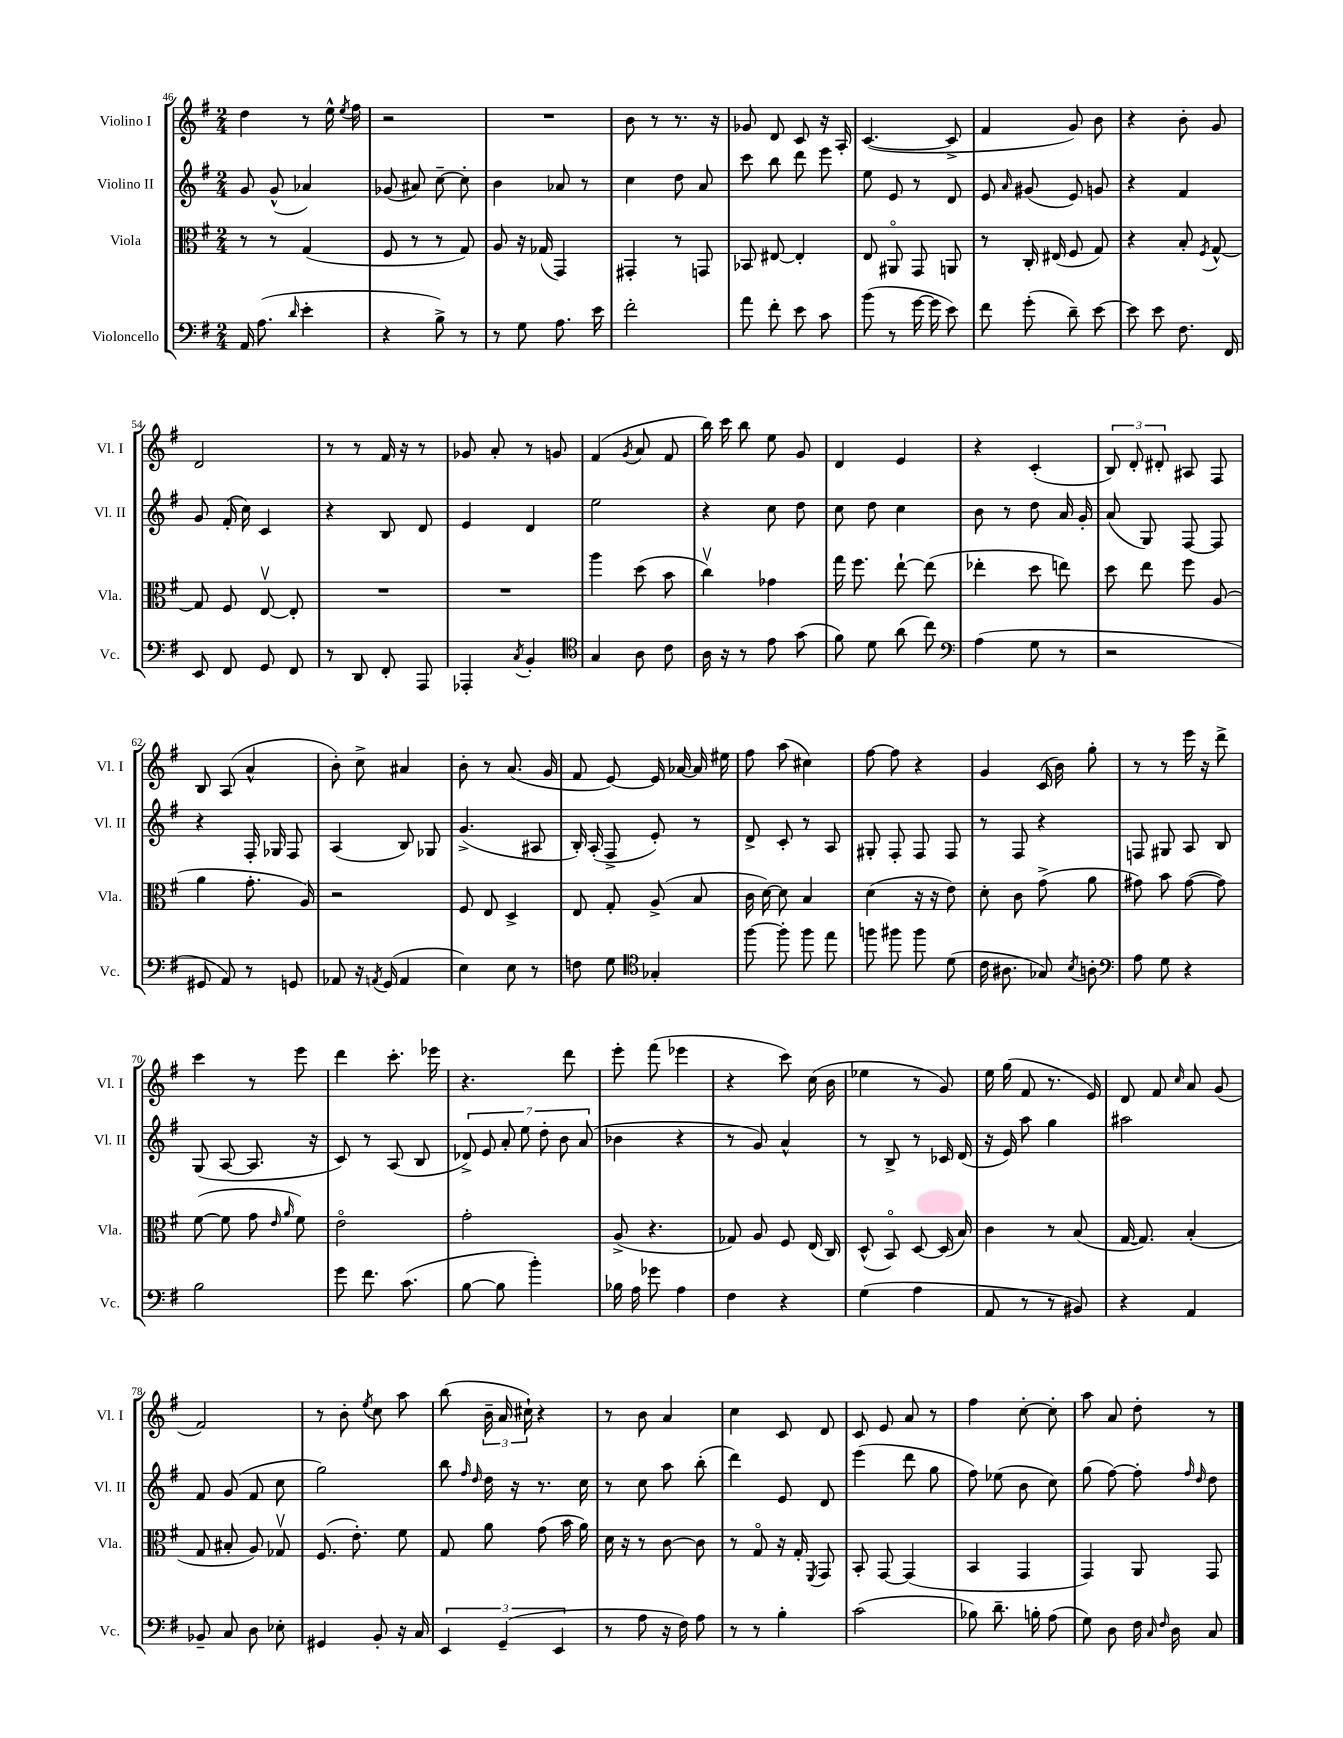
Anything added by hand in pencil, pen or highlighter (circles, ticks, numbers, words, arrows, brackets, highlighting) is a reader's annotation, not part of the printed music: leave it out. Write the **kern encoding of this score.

**kern	**kern	**kern	**kern
*part4	*part3	*part2	*part1
*staff4	*staff3	*staff2	*staff1
*I"Violoncello	*I"Viola	*I"Violino II	*I"Violino I
*I'Vc.	*I'Vla.	*I'Vl. II	*I'Vl. I
*clefF4	*clefC3	*clefG2	*clefG2
*k[f#]	*k[f#]	*k[f#]	*k[f#]
*M2/4	*M2/4	*M2/4	*M2/4
=46	=46	=46	=46
16AA/	8r	8g/	4dd\
(8.A\	.	.	.
.	8r	(8g^^/	.
16qqd/	.	.	.
4e'\	(4G/	4a-X/)	8r
.	.	.	16ee^^\
.	.	.	8qee/
.	.	.	16ff#\
=47	=47	=47	=47
4r	8F#/	(8g-X/	2r
.	8r	8a#X/)	.
8B^\)	8r	[8cc~\	.
8r	8G/)	8cc'\]	.
=48	=48	=48	=48
8r	8A/	4b\	2r
8G\	16r	.	.
.	(16G-X/	.	.
8.A\	4GG/)	8a-X/	.
.	.	8r	.
16e\	.	.	.
=49	=49	=49	=49
2f#'\	4GG#X'/	4cc\	8b\
.	.	.	8r
.	8r	8dd\	8.r
.	8GGn/	8a/	.
.	.	.	16r
=50	=50	=50	=50
8a\	8BB-X/	8ccc\	8g-X/
8f#'\	[8E#X/	8bb\	8d/
8e\	4E#'/]	8ddd\	8c/
8c\	.	8eee\	16r
.	.	.	16A'/
=51	=51	=51	=51
(8b\	8E/	8ee\	([4.c/
8r	8AA#X/	8e/	.
[16g\	8GG/	8r	.
16g\]	.	.	.
8e\)	8AAn/	8d/	8c^/]
=52	=52	=52	=52
8f#\	8r	8e/	4f#/
.	.	16qqa/	.
(8g'\	16C'/	(8g#X/	.
.	(16E#X/	.	.
8d~\)	8F#/	8e/)	8g/)
[8e\	8G/)	8gn/	8b\
=53	=53	=53	=53
8e\]	4r	4r	4r
8e\	.	.	.
8.F#\	8B'/	4f#/	8b'\
.	8qF#/	.	.
.	[8G^^/	.	8g/
16FF#/	.	.	.
!!LO:LB:g=z
=54	=54	=54	=54
8EE/	8G/]	8g/	2d/
8FF#/	8F#/	(16f#'/	.
.	.	16cc\)	.
8GG/	[8Ev/	4c/	.
8FF#/	8E'/]	.	.
=55	=55	=55	=55
8r	2r	4r	8r
8DD/	.	.	8r
8FF#'/	.	8B/	16f#/
.	.	.	16r
8AAA/	.	8d/	8r
=56	=56	=56	=56
4AAA-X'/	2r	4e/	8g-X/
.	.	.	8a'/
8qC/	.	.	.
4BB'/	.	4d/	8r
.	.	.	8gn/
=57	=57	=57	=57
*clefC4	*	*	*
4G/	4aa\	2ee\	(4f#/
.	.	.	8qg/
8A\	(8dd\	.	8a/
8c\	8b\	.	8f#/
=58	=58	=58	=58
16A\	4ccv\)	4r	16bb\)
16r	.	.	16ccc\
8r	.	.	8bb\
8e\	4g-X\	8cc\	8ee\
(8g\	.	8dd\	8g/
=59	=59	=59	=59
8f#\)	16gg\	8cc\	4d/
.	8.ff#\	.	.
8d\	.	8dd\	.
(8a\	[8ee`\	4cc\	4e/
8cc\)	(8ee\]	.	.
=60	=60	=60	=60
*clefF4	*	*	*
(4A\	4ee-X'\	8b\	4r
.	.	8r	.
8G\	8dd\	8dd\	(4c'/
8r	8een\)	16a/	.
.	.	16g'/	.
=61	=61	=61	=61
2r	8dd\	(8a/	12B/)
.	.	.	12d'/
.	8ee\	8G/)	.
.	.	.	12d#X'/
.	8ff#\	[8F#/	8A#X/
.	(8A/	8F#/]	8F#/
!!LO:LB:g=z
=62	=62	=62	=62
8GG#X/	4a\	4r	8B/
8AA/)	.	.	(8A/
8r	8.g'\	16F#'/	4a^^/
.	.	16G-X/	.
8GGn/	.	8F#/	.
.	16A/)	.	.
=63	=63	=63	=63
8AA-X/	2r	(4A/	8b'\)
16r	.	.	8cc^\
8qAAn/	.	.	.
(16GG/	.	.	.
4AA/	.	8B/)	4a#X/
.	.	8G-X/	.
=64	=64	=64	=64
4E\)	8F#/	(4.g^/	8b'\
.	8E/	.	8r
8E\	4D^/	.	(8.a/
8r	.	8A#X/	.
.	.	.	16g/
=65	=65	=65	=65
8Fn\	8E/	16B'/)	8f#/
.	.	(16A'/	.
8G\	8G'/	8F#^/	[8e/)
*clefC4	*	*	*
4G-X'/	(8A^/	8e'/)	16e/]
.	.	.	[16a-X/
.	8B/	8r	16a-/]
.	.	.	16ee#X\
=66	=66	=66	=66
[8ff#\	16c\	8d^/	8ff#\
.	[16d\)	.	.
8ff#'\]	8d\]	8c'/	(8aa\
8ff#\	4B/	8r	4cc#X\)
8ee\	.	8A/	.
=67	=67	=67	=67
8ffn\	(4d\	8G#X'/	[8ff#\
8ff#X\	.	8F#'/	8ff#\]
8ff#\	16r	8F#/	4r
.	16r	.	.
(8d\	8e\)	8F#/	.
=68	=68	=68	=68
16c\	8d'\	8r	4g/
8.A#X\	.	.	.
.	8c\	8F#/	.
8G-X/)	(8g^\	4r	(16c/
.	.	.	16b\)
8qB/	.	.	.
8An'\	8a\	.	8gg'\
=69	=69	=69	=69
*clefF4	*	*	*
8A\	8g#X\)	8Fn/	8r
8G\	8b\	8G#X/	8r
4r	([8g#\	8A/	16eee\
.	.	.	16r
.	8g#\])	8B/	8ddd^\
!!LO:LB:g=z
=70	=70	=70	=70
2B\	([8f#\	(8G/	4ccc\
.	8f#\]	[8A/	.
.	8g\	8.A/]	8r
.	16qqe/	.	.
.	16qqa/	.	.
.	8f#\)	.	8eee\
.	.	16r	.
=71	=71	=71	=71
8g\	2e\	8c/)	4ddd\
8.f#\	.	8r	.
.	.	(8A/	8.ccc'\
(8.c\	.	.	.
.	.	8B/	.
.	.	.	16eee-X\
=72	=72	=72	=72
[8B\	2g'\	14d-X^/)	4.r
.	.	14e/	.
8B\]	.	.	.
.	.	14a'/	.
.	.	14ee\	.
4b'\)	.	.	.
.	.	14dd'\	.
.	.	14b\	.
.	.	.	8ddd\
.	.	(14a/	.
=73	=73	=73	=73
16B-X\	(8A^/	4b-X\	8eee'\
16A\	.	.	.
8g-X\	4.r	.	(8fff#\
4A\	.	4r	4eee-X\
=74	=74	=74	=74
4F#\	8G-X/)	8r	4r
.	8A/	8g/)	.
4r	8F#/	4a^^/	8ccc\)
.	(16E/	.	(16cc\
.	16C/)	.	16b\
=75	=75	=75	=75
(4G\	(8D^^/	8r	4ee-X\
.	8BB/)	8B^/	.
4A\	[8D/	8r	8r
.	(16D/]	16c-X/	8g/)
.	16B/)	(16d/	.
=76	=76	=76	=76
8AA/	4c\	16r	16ee\
.	.	16e/)	(16gg\
8r	.	8aa\	8f#/
8r	8r	4gg\	8.r
8BB#X/)	(8B/	.	.
.	.	.	16e/)
=77	=77	=77	=77
4r	[16G/	2aa#X\	8d/
.	8.G/])	.	.
.	.	.	8f#/
.	.	.	16qqcc/
4AA/	(4B'/	.	8a/
.	.	.	(8g/
!!LO:LB:g=z
=78	=78	=78	=78
8BB-X~/	8G/	8f#/	2f#/)
8C/	8B#X'/	(8g/	.
8D\	8A/)	8f#/	.
8E-X'\	8G-Xv/	8cc\	.
=79	=79	=79	=79
4GG#X/	(8.F#/	2gg\)	8r
.	.	.	8b'\
.	8.e'\)	.	.
.	.	.	8qee/
8BB'/	.	.	8cc\
16r	8f#\	.	8aa\
16C/	.	.	.
=80	=80	=80	=80
6EE/	8G/	8bb\	(8bb\
.	.	16qqff#/	.
.	.	16qqdd/	.
.	8a\	16dd\	24b~\
(6GG~/	.	.	24a/
.	.	16r	.
.	.	.	24cc#X`\)
.	(8g\	8.r	4r
6EE/	.	.	.
.	16b\	.	.
.	16a\)	16cc\	.
=81	=81	=81	=81
8r	16d\	8r	8r
.	16r	.	.
8A\	8r	8cc\	8b\
16r	[8c\	8aa\	4a/
16F#\)	.	.	.
8A\	8c\]	(8bb'\	.
=82	=82	=82	=82
8r	8r	4ddd\)	4cc\
8r	8G/	.	.
4B'\	16r	8e/	8c/
.	16G'/	.	.
.	8qFF#/	.	.
.	8GG/	8d/	8d/
=83	=83	=83	=83
(2c\	8BB'/	(4eee\	8c/
.	[8GG/	.	8e/
.	(4GG/]	8ddd\	8a/
.	.	8gg\	8r
=84	=84	=84	=84
8B-X\)	4BB/	8ff#\)	4ff#\
8.d~\	.	(8ee-X\	.
.	4GG/	8b\	[8cc'\
16Bn'\	.	.	.
(8A\	.	8cc\)	8cc'\]
=85	=85	=85	=85
8G\)	4GG/)	(8gg\	8aa\
8D\	.	[8ff#\)	8a/
16F#\	8AA/	8ff#'\]	8dd'\
16qqC/	.	.	.
16qqF#/	.	.	.
16D\	.	.	.
.	.	16qqff#/	.
.	.	16qqdd/	.
8C/	8GG/	8dd\	8r
==	==	==	==
*-	*-	*-	*-
